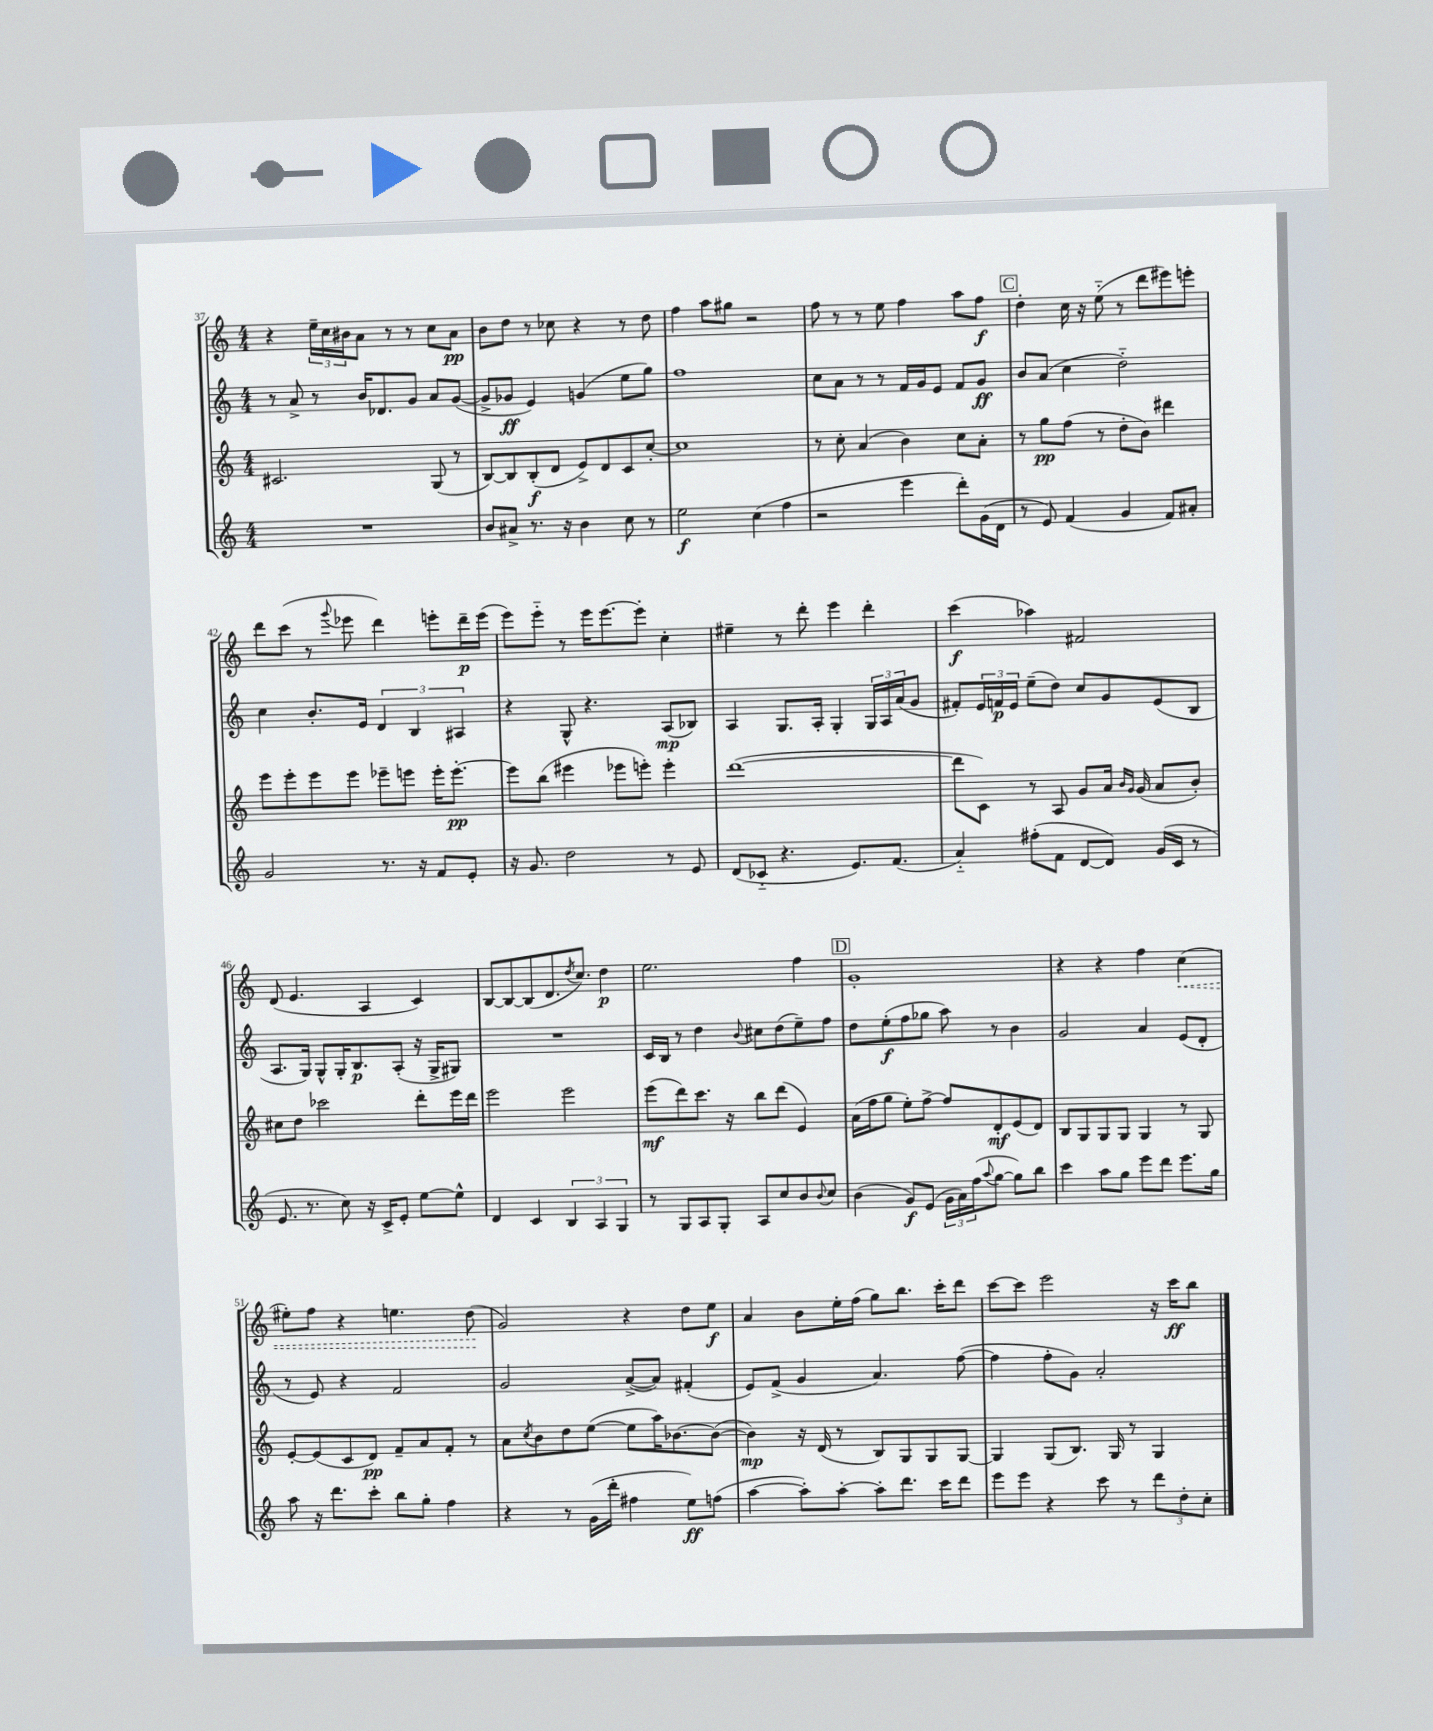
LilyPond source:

<<
\new StaffGroup <<
\new Staff = "s0" {
    \clef treble \key c \major \numericTimeSignature \time 4/4
    r4 \tuplet 3/2 { e''16-- c''16 bis'16 } a'8 r8 r8 c''8 a'8\pp |
    b'8 d''8 r8 ces''8 r4 r8 d''8 |
    f''4 a''8 gis''8 r2 |
    f''8 r8 r8 e''8 f''4 a''8 f''8\f |
    \mark \markup { \box "C" } d''4-. c''16 r16 e''8-_( r8 d'''8 eis'''8) e'''8-. |
    d'''8 c'''8( r8 \appoggiatura { g'''8 } ees'''8 d'''4) e'''8-. d'''16--\p e'''16( |
    e'''8) e'''8-_ r8 e'''16 e'''8.~ e'''8-. c''4-. |
    eis''4-- r8 d'''8-. e'''4 d'''4-. |
    c'''4\f( aes''4) fis'2 |
    d'8( e'4. a4 c'4) |
    b8~ b8~ b8( d'8. \acciaccatura { d''8 } c''8.) d''4\p |
    e''2. f''4 |
    \mark \markup { \box "D" } g'1-. |
    r4 r4 f''4 \once \override Hairpin.style = #'dashed-line c''4\<( |
    eis''8-.) f''8 r4 e''4. d''8\!( |
    g'2) r4 d''8 e''8\f |
    a'4 b'8 e''16-. f''16( g''8) b''8. c'''16-. d'''8 |
    c'''8~ c'''8 e'''2 r16 c'''16\ff b''8 \bar "|." |
}
\new Staff = "s1" {
    \clef treble \key c \major \numericTimeSignature \time 4/4
    r8 a'8-> r8 b'16 des'8. g'8 a'8 g'8~( |
    g'8-> ges'8\ff e'4) g'4( e''8 g''8) |
    f''1 |
    c''8 a'8 r8 r8 f'16 g'16 e'8 f'8 g'8\ff |
    \mark \markup { \box "C" } b'8 a'8( c''4 d''2-_) |
    c''4 b'8.-. e'16 \tuplet 3/2 { d'4 b4 ais4 } |
    r4 g8-^ r4. a8\mp( bes8) |
    a4 g8. a16-. g4-. \tuplet 3/2 { g16 a16 a'16( } g'8 |
    fis'8-.) \tuplet 3/2 { e'16 f'16\p e'16 } e''8--( d''8) c''8 g'8 e'8( b8 |
    a8. g16) g8-^ g16-. b8.\p a8-.( r16 g16-> gis8) |
    R1 |
    c'16 b16 r8 d''4 \appoggiatura { b'8 } cis''8 d''8( e''8--) f''8 |
    \mark \markup { \box "D" } d''8 e''8-.\f( f''8 ges''8 a''8) r8 b'4 |
    g'2 a'4 e'8( d'8-. |
    r8 e'8) r4 f'2 |
    g'2 a'8~->( a'8) fis'4-.( |
    e'8) f'8->( g'4 a'4.) f''8~( |
    f''4 f''8-. g'8) a'2-. \bar "|." |
}
\new Staff = "s2" {
    \clef treble \key c \major \numericTimeSignature \time 4/4
    cis'2. g8( r8 |
    b8~) b8 b8-.\f( d'8 e'8->) d'8 c'8 c''8~-. |
    c''1 |
    r8 c''8-. a'4( b'4) c''8 a'8-. |
    \mark \markup { \box "C" } r8 g''8\pp f''8( r8 d''8-. b'8) dis'''4 |
    e'''8 e'''8-. e'''8 e'''8 ees'''8-- e'''8 e'''16-. e'''8.~-.\pp |
    e'''8 b''8( eis'''4 ees'''8 e'''8-.) e'''4-. |
    d'''1~( |
    d'''8 c'8) r8 a8 g'8 a'16 \grace { b'16 g'16 } g'16( a'8 b'8-.) |
    cis''8 d''8 ces'''2 d'''8-. e'''16 d'''16 |
    e'''2 e'''2 |
    e'''8\mf( d'''8) c'''8. r16 b''8 d'''8( e'4) |
    \mark \markup { \box "D" } a'16( f''16 g''8 e''8-.) f''8~-> f''8 d'8-.\mf e'8( d'8) |
    b8 g8 g8 g8 g4 r8 g8 |
    e'8~-. e'8( c'8 d'8\pp) f'8-- a'8 f'8-. r8 |
    a'8 \acciaccatura { c''8 } b'8 d''8 e''8~( e''8 a''16) bes'8.~ bes'8~( |
    bes'4\mp) r16 d'16( r8 b8) g8 g8 g8~ |
    g4 g8( b8.) g16 r8 g4 \bar "|." |
}
\new Staff = "s3" {
    \clef treble \key c \major \numericTimeSignature \time 4/4
    R1 |
    b'8 ais'8-> r8. r16 b'4 c''8 r8 |
    e''2\f c''4( f''4 |
    r2 e'''4 d'''8-.) g'16( d'16 |
    \mark \markup { \box "C" } r8 e'8) f'4( g'4 f'8) ais'8-. |
    g'2 r8. r16 f'8 e'8-. |
    r16 g'8. d''2 r8 e'8 |
    d'8( ces'8-_ r4. e'8.) f'8.( |
    a'4-_) fis''8-.( f'8 d'8~ d'8) g'16( c'16 r8 |
    e'8. r8. c''8) r16 c'16-> e'8-. e''8~ e''8-^ |
    d'4 c'4 \tuplet 3/2 { b4 a4 g4 } |
    r8 g8 a8 g8-. a8 c''8 b'8 \appoggiatura { b'8 } c''8 |
    \mark \markup { \box "D" } b'4( g'8\f) e'8( \tuplet 3/2 { g'16 a'16) f''16( } \appoggiatura { a''8 } g''8~ g''8) b''8 |
    c'''4 a''8 g''8 e'''8 d'''8 e'''8. g''16 |
    a''8 r16 d'''8. c'''8-. b''8 g''8-. f''4 |
    r4 r8 g'16( d'''16-. fis''4 e''8\ff) f''8( |
    a''4~ a''8-.) a''8~-. a''8-. d'''8. c'''16 d'''8 |
    e'''8 e'''8 r4 c'''8 r8 \tuplet 3/2 { d'''8 d''8-. c''8-. } \bar "|." |
}
>>
>>
\layout { \context { \Score currentBarNumber = #37 } }
